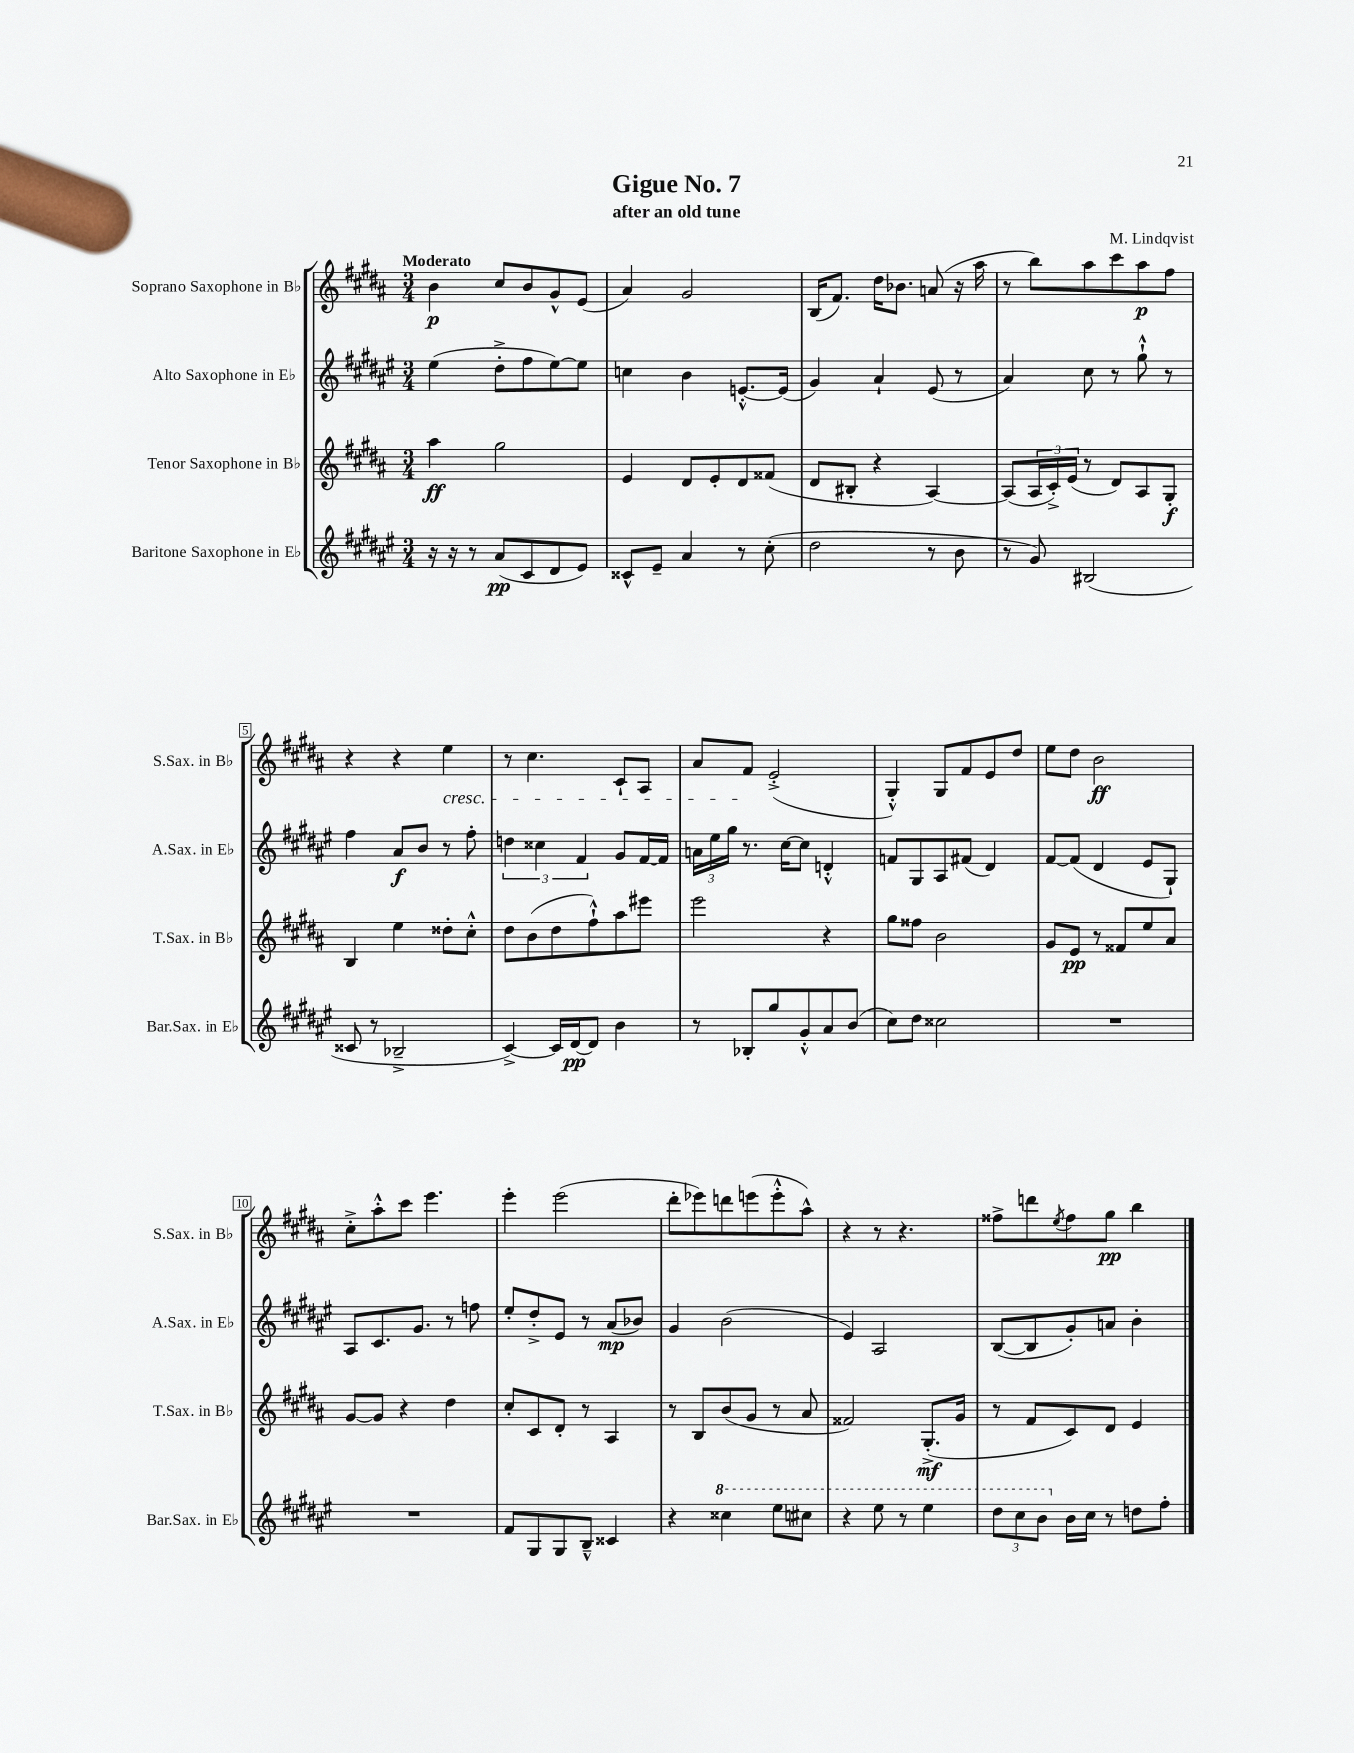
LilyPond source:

\header { title = "Gigue No. 7" composer = "M. Lindqvist" subtitle = "after an old tune" }
<<
\new StaffGroup <<
\new Staff = "s0" \with { instrumentName = "Soprano Saxophone in Bb" shortInstrumentName = "S.Sax. in Bb" } {
    \clef treble \key b \major \numericTimeSignature \time 3/4 \tempo "Moderato"
    b'4\p cis''8 b'8 gis'8-^ e'8( |
    ais'4) gis'2 |
    b16( fis'8.) dis''16 bes'8. a'8( r16 ais''16 |
    r8 b''8) ais''8 cis'''8 ais''8\p fis''8 |
    r4 r4 e''4\cresc |
    r8 cis''4. cis'8-! ais8 |
    ais'8 fis'8\! e'2-.->( |
    gis4-.-^) gis8 fis'8 e'8 dis''8 |
    e''8 dis''8 b'2\ff |
    cis''8-.-> ais''8-.-^ cis'''8 e'''4. |
    e'''4-. e'''2( |
    dis'''8-. ees'''8) d'''8 e'''8( e'''8-.-^ ais''8-^) |
    r4 r8 r4. |
    fisis''8-> d'''8 \acciaccatura { e''8 } fisis''8 gis''8\pp b''4 \bar "|." |
}
\new Staff = "s1" \with { instrumentName = "Alto Saxophone in Eb" shortInstrumentName = "A.Sax. in Eb" } {
    \clef treble \key fis \major \numericTimeSignature \time 3/4
    eis''4( dis''8-.-> fis''8 eis''8~) eis''8 |
    c''4 b'4 e'8.~-.-^ e'16( |
    gis'4) ais'4-! eis'8( r8 |
    ais'4) cis''8 r8 gis''8-!-^ r8 |
    fis''4 ais'8\f b'8 r8 fis''8-. |
    \tuplet 3/2 { d''4 cisis''4 fis'4 } gis'8 fis'16~ fis'16 |
    \tuplet 3/2 { a'16 eis''16 gis''16 } r8. cis''16~ cis''8 d'4-.-^ |
    f'8 gis8 ais8 fis'8( dis'4) |
    fis'8~ fis'8( dis'4 eis'8 gis8-!) |
    ais8 cis'8. gis'8. r8 f''8 |
    eis''8-. dis''8-.-> eis'8 r8 ais'8\mp( bes'8) |
    gis'4 b'2( |
    eis'4) ais2 |
    b8~( b8 gis'8-.) a'8 b'4-. \bar "|." |
}
\new Staff = "s2" \with { instrumentName = "Tenor Saxophone in Bb" shortInstrumentName = "T.Sax. in Bb" } {
    \clef treble \key b \major \numericTimeSignature \time 3/4
    ais''4\ff gis''2 |
    e'4 dis'8 e'8-. dis'8 fisis'8( |
    dis'8 bis8-. r4 ais4~) |
    ais8( \tuplet 3/2 { ais16 cis'16-.->) e'16( } r8 dis'8) ais8 gis8-.\f |
    b4 e''4 disis''8-. cis''8-.-^ |
    dis''8 b'8( dis''8 fis''8-!-^) ais''8 eis'''8 |
    e'''2 r4 |
    gis''8 fisis''8 b'2 |
    gis'8 e'8\pp r8 fisis'8 e''8 ais'8 |
    gis'8~ gis'8 r4 dis''4 |
    cis''8-. cis'8 dis'8-. r8 ais4 |
    r8 b8 b'8( gis'8 r8 ais'8 |
    fisis'2) gis8.-.->\mf( gis'16 |
    r8 fis'8 cis'8) dis'8 e'4 \bar "|." |
}
\new Staff = "s3" \with { instrumentName = "Baritone Saxophone in Eb" shortInstrumentName = "Bar.Sax. in Eb" } {
    \clef treble \key fis \major \numericTimeSignature \time 3/4
    r16 r16 r8 ais'8\pp( cis'8 dis'8 eis'8) |
    cisis'8-^ eis'8-- ais'4 r8 cis''8-.( |
    dis''2 r8 b'8 |
    r8 gis'8) bis2( |
    cisis'8 r8 bes2---> |
    cis'4~->) cis'16 dis'16~\pp dis'8 b'4 |
    r8 bes8-. gis''8 gis'8-.-^ ais'8 b'8( |
    cis''8) dis''8 cisis''2 |
    R2. |
    R2. |
    fis'8 gis8 gis8 b8---^ cisis'4 |
    r4 \ottava #1 cisis'''4 eis'''8 cis'''8 |
    r4 eis'''8 r8 eis'''4 |
    \tuplet 3/2 { dis'''8 cis'''8 b''8 \ottava #0 } b'16 cis''16 r8 d''8 fis''8-. \bar "|." |
}
>>
>>
\layout { \context { \Score \override BarNumber.stencil = #(make-stencil-boxer 0.1 0.3 ly:text-interface::print) } }
